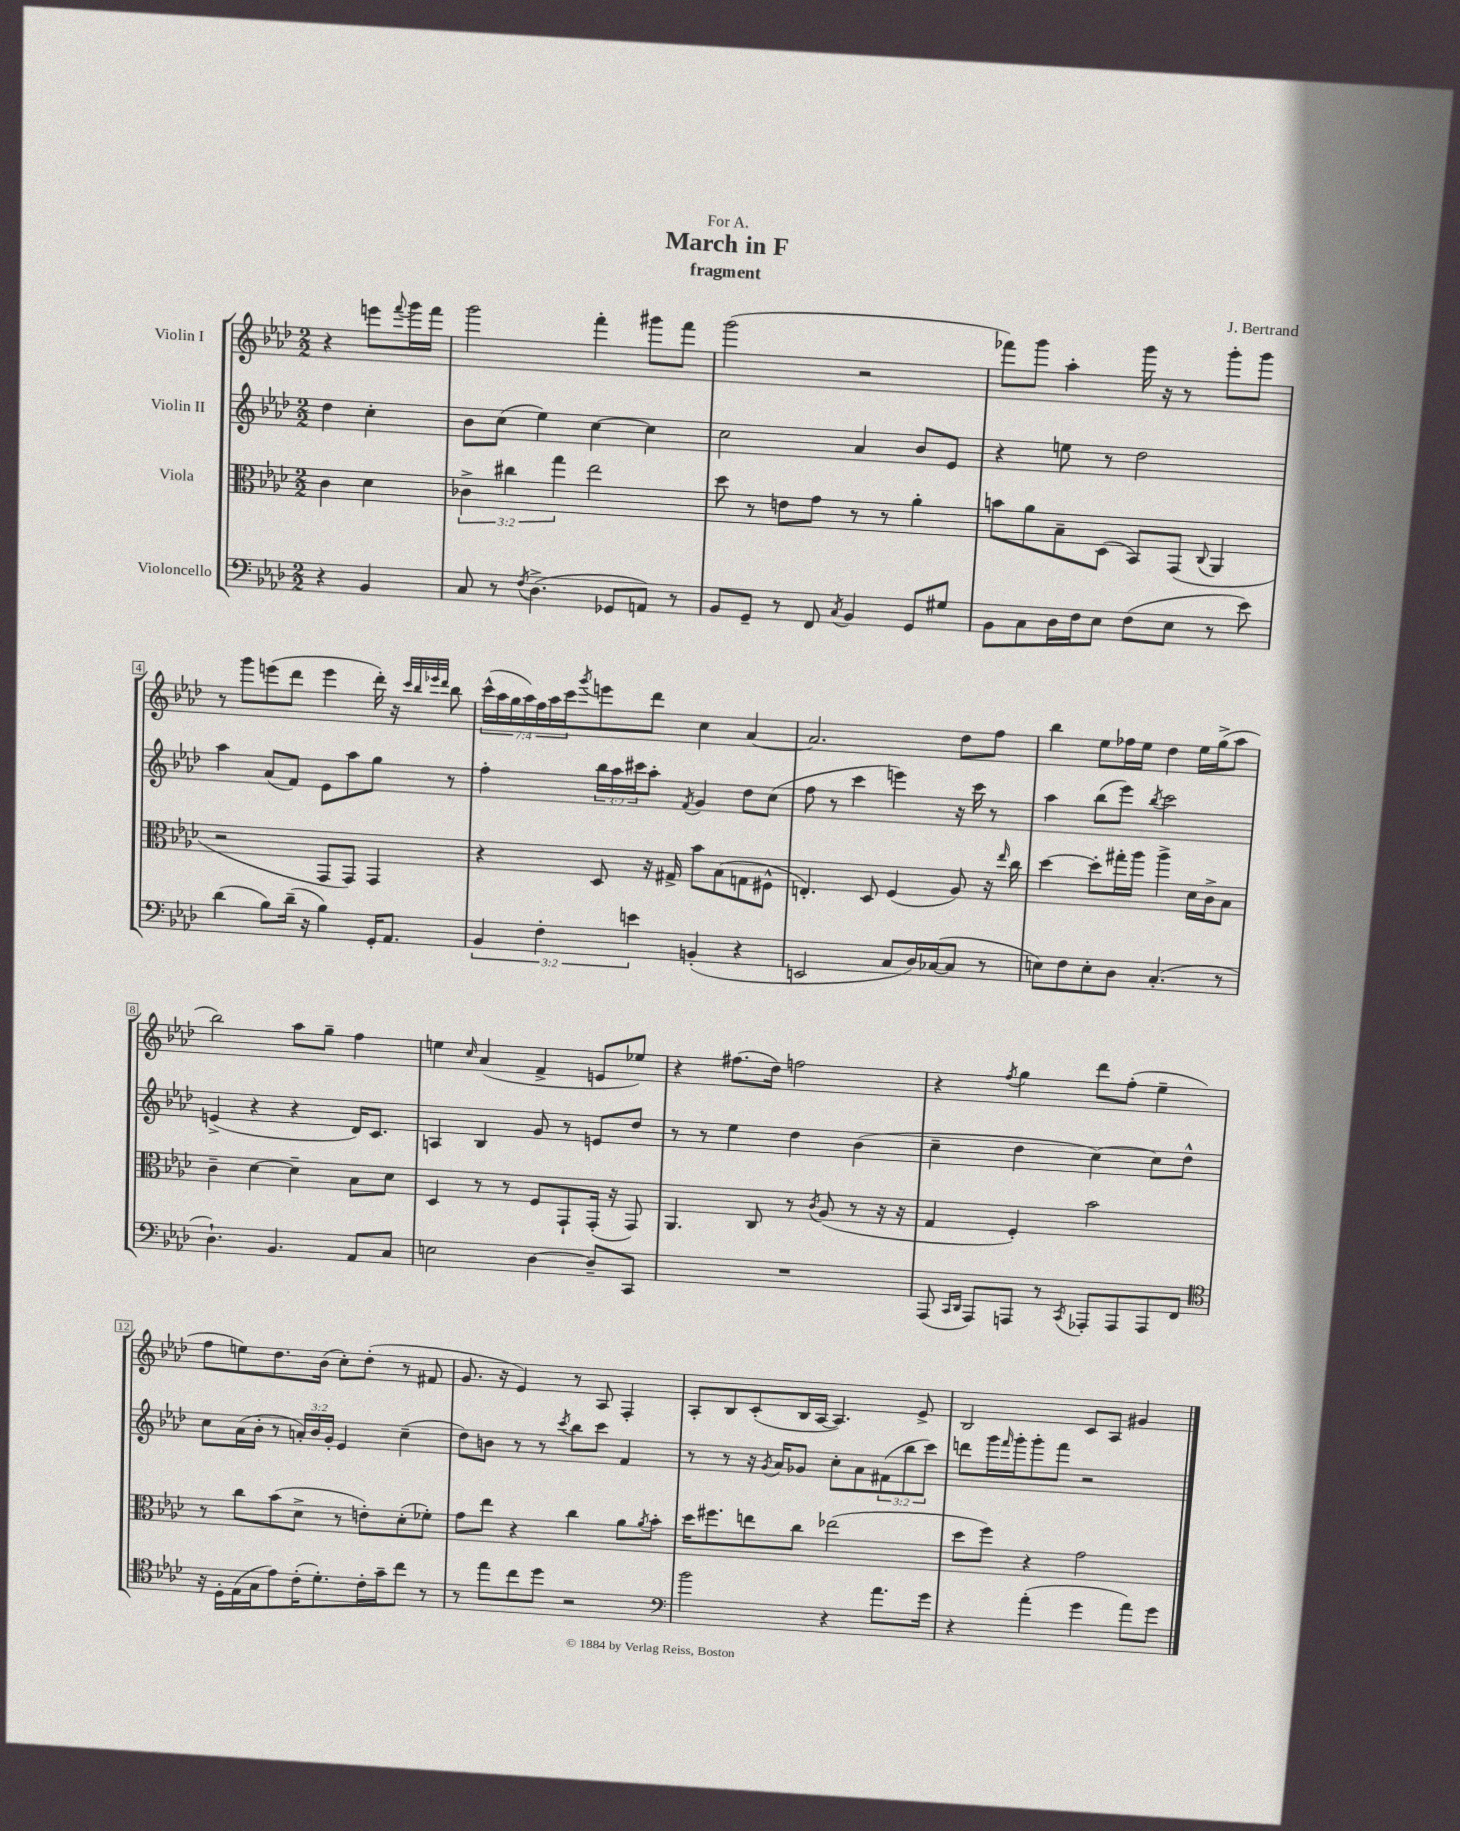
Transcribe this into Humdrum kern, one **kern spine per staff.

**kern	**kern	**kern	**kern
*staff4	*staff3	*staff2	*staff1
*clefF4	*clefC3	*clefG2	*clefG2
*k[b-e-a-d-]	*k[b-e-a-d-]	*k[b-e-a-d-]	*k[b-e-a-d-]
*M2/2	*M2/2	*M2/2	*M2/2
4r	4c\	4dd-\	4r
4BB-/	4d-\	4cc'\	8eee\L
.	.	.	8qqfff/
.	.	.	16ggg\L
.	.	.	16fff\JJ
=	=	=	=
8C/	6c-^\	8b-\L	2ggg\
8r	.	(8cc\J	.
.	6cc#\	.	.
8qF/	.	.	.
(4.D-^\	.	4ee-\)	.
.	6gg\	.	.
.	2ee-\	[4cc\	4fff'\
8GG-/L	.	.	.
8AA/J)	.	4cc\]	8ggg#\L
8r	.	.	8fff\J
=	=	=	=
8BB-/L	8dd-\	2cc\	(2ggg\
8GG~/J	8r	.	.
8r	8e\L	.	.
8FF/	8g\J	.	.
8qC/	.	.	.
4BB-/	8r	4a-/	2r
.	8r	.	.
8GG/L	4a-'\	8b-/L	.
8G#/J	.	8e-/J	.
=	=	=	=
8BB-\L	8b\L	4r	8fff-\L)
8C\	8a-\	.	8ggg\J
16D-\L	8B-~\	8ee\	4aa-'\
16F\J	.	.	.
8E-\J	(8D-\J	8r	.
(8F\L	8BB-/L)	2dd-\	16ggg\
.	.	.	16r
8E-\J	(8GG/J	.	8r
.	8qqC/	.	.
8r	4AA-/	.	8ggg'\L
8e-\)	.	.	8ggg\J
=	=	=	=
(4d-\	2r	4aa-\	8r
.	.	.	8ggg\L
8B-\L)	.	(8a-/L	(8eee\
(16d-~\Jk	.	8f/J)	8ddd-\J
16r	.	.	.
4B-\)	8GG/L	8e-\L	4eee\
.	8GG/J)	8aa-\	.
16GG'/LK	4GG/	8gg\J	16ddd-'\)
8.AA-/J	.	.	16r
.	.	.	32qqccc/LLL
.	.	.	32qqbb-/
.	.	.	32qqeee-/
.	.	.	32qqddd-/JJJ
.	.	8r	8bb-\
=	=	=	=
6BB-/	4r	4ff'\	(28ccc^^\LL
.	.	.	28aa-\
.	.	.	28gg\
.	.	.	28aa-\)
.	.	.	28ff\
6F'\	.	.	.
.	.	.	28aa-\
.	.	.	28ccc\J
.	.	.	8qggg/
.	8D-/	24bb-\LL	8eee\
.	.	24aa-\	.
6e\	.	24ccc#\J	.
.	16r	8aa-'\J	8ddd-\J
.	16G#^/	.	.
.	.	8qf/	.
(4BB'/	8b-\L	4g/	4cc\
.	(8B-\	.	.
4r	8G\	8dd-\L	[4a-/
.	8F#^^\J	(8cc\J	.
=	=	=	=
2EE/	4.E'/)	8ff\	2.a-/]
.	.	8r	.
.	.	4ccc\	.
.	8D-/	.	.
8C/L	(4F/	4eee\)	.
16D-/L)	.	.	.
([16C-/J	.	.	.
8C-/]J	8A-/)	16r	8dd-\L
.	.	16ccc\	.
8r	16r	8r	8ff\J
.	16qqee-/	.	.
.	16cc\	.	.
=	=	=	=
8E\L)	[4dd-\	4aa-\	4bb-\
8F\	.	.	.
8E'\	8dd-'\]L	(8bb-\L	8ee-\L
8D-\J	16gg#'\L	8eee-\J)	16ff-\L
.	16aa-\JJ	.	16ee-\JJ
.	.	8qbb-/	.
(4.C'/	4aa-^\	2ccc\	4dd-\
.	16d-\LL	.	16ee-\LL
.	16c^\J	.	(16gg^\J
8r	8B-\J	.	8aa-\J
=	=	=	=
4.D-`\)	4c~\	(4e^/	2bb-\)
.	[4d-\	4r	.
4.BB-/	.	.	.
.	4d-~\]	4r	8aa-\L
.	.	.	8gg~\J
8AA-/L	8B-\L	16d-/LK)	4ff\
.	.	8.c/J	.
8C/J	8d-\J	.	.
=	=	=	=
2E\	4D-/	4A/	4ee\
.	.	.	16qqcc/
.	8r	4B-/	(4a-/
.	8r	.	.
[4D-\	8F/L	8g/	4f^/
.	8GG`/	8r	.
8D-~/]L	(16GG'/Jk	8e/L	8e/L
.	16r	.	.
8CC/J	8GG/)	8dd-/J	8ee-/J)
=	=	=	=
1r	4.AA-/	8r	4r
.	.	8r	.
.	.	4ee-\	(8.ff#\L
.	8C/	.	.
.	.	.	16dd-\Jk)
.	8r	4dd-\	2ff\
.	8qc/	.	.
.	(8A-/	.	.
.	8r	(4b-\	.
.	16r	.	.
.	16r	.	.
=	=	=	=
(8AAA-/	4G/	4cc~\	4r
16qqCC/LL	.	.	.
16qqDD-/JJ	.	.	.
8AAA-/L)	.	.	.
.	.	.	8qff/
8AAA/J	4F'/)	4dd-\	4gg\
8r	.	.	.
8qCC/	.	.	.
8AAA-'/L	2b-\	[4cc\)	8ddd-\L
8AAA-/	.	.	(8ff'\J
8AAA-/	.	8cc\]L	4ee-~\
8FF/J	.	8dd-^^\J	.
=	=	=	=
*clefC4	*	*	*
16r	8r	8cc\L	8ff\L
16D-'\LL	.	.	.
(16E-\	8cc\L	(16a-\L	8ee\)
16G\J	.	16b-'\JJ	.
8e-\)	(8b-\	8r	8.dd-\
(16c'\K	8d-^\J	24a'/LL)	.
.	.	24b-/	.
8.d-'\)	.	.	(16b-\Jk
.	.	24g'/JJ	.
.	8r	4e-/	8cc'\L)
16c'\L	8e'\L)	.	(8dd-'\J
16g~\J	.	.	.
8cc\J	(8d-'\	(4cc~\	8r
8r	8f-'\J)	.	8f#/
=	=	=	=
8r	8g\L	8dd-\L)	8.g/
8ee-\L	8ee-\J	8b\J	.
.	.	.	16r
8cc\	4r	8r	4e-/)
8dd-\J	.	8r	.
.	.	8qccc/	.
2r	4cc\	8bb-\L	8r
.	.	8ccc\J	8A-/
.	8a-\L	4f/	4F'/
.	8qa-/	.	.
.	8b-'\J	.	.
=	=	=	=
*clefF4	*	*	*
2b-\	16dd-\LK	8r	8A-'/L
.	8.ff#\	.	.
.	.	8r	8B-/
.	8ee\	16r	(8c'/
.	.	8qg/	.
.	.	16a-/LK	.
.	8cc\J	8g-/J	16B-/L
.	.	.	[16A-/JJ
4r	(2ee-\	8cc'\L	4.A-/])
.	.	8a-\	.
8.a-\L	.	(12f#\	.
.	.	12bb-\	.
.	.	.	8e-^/
.	.	12ccc\J)	.
16g\Jk	.	.	.
=	=	=	=
4r	8dd-\L	8ddd\L	2B-/
.	8ff\J)	16ggg\L	.
.	.	16qqfff/	.
.	.	16ggg'\J	.
(4a-'\	4r	8ggg'\	.
.	.	8fff\J	.
4g\	2g\	2r	8c/L
.	.	.	8A-/J
8a-\L)	.	.	4g#/
8g\J	.	.	.
==	==	==	==
*-	*-	*-	*-
